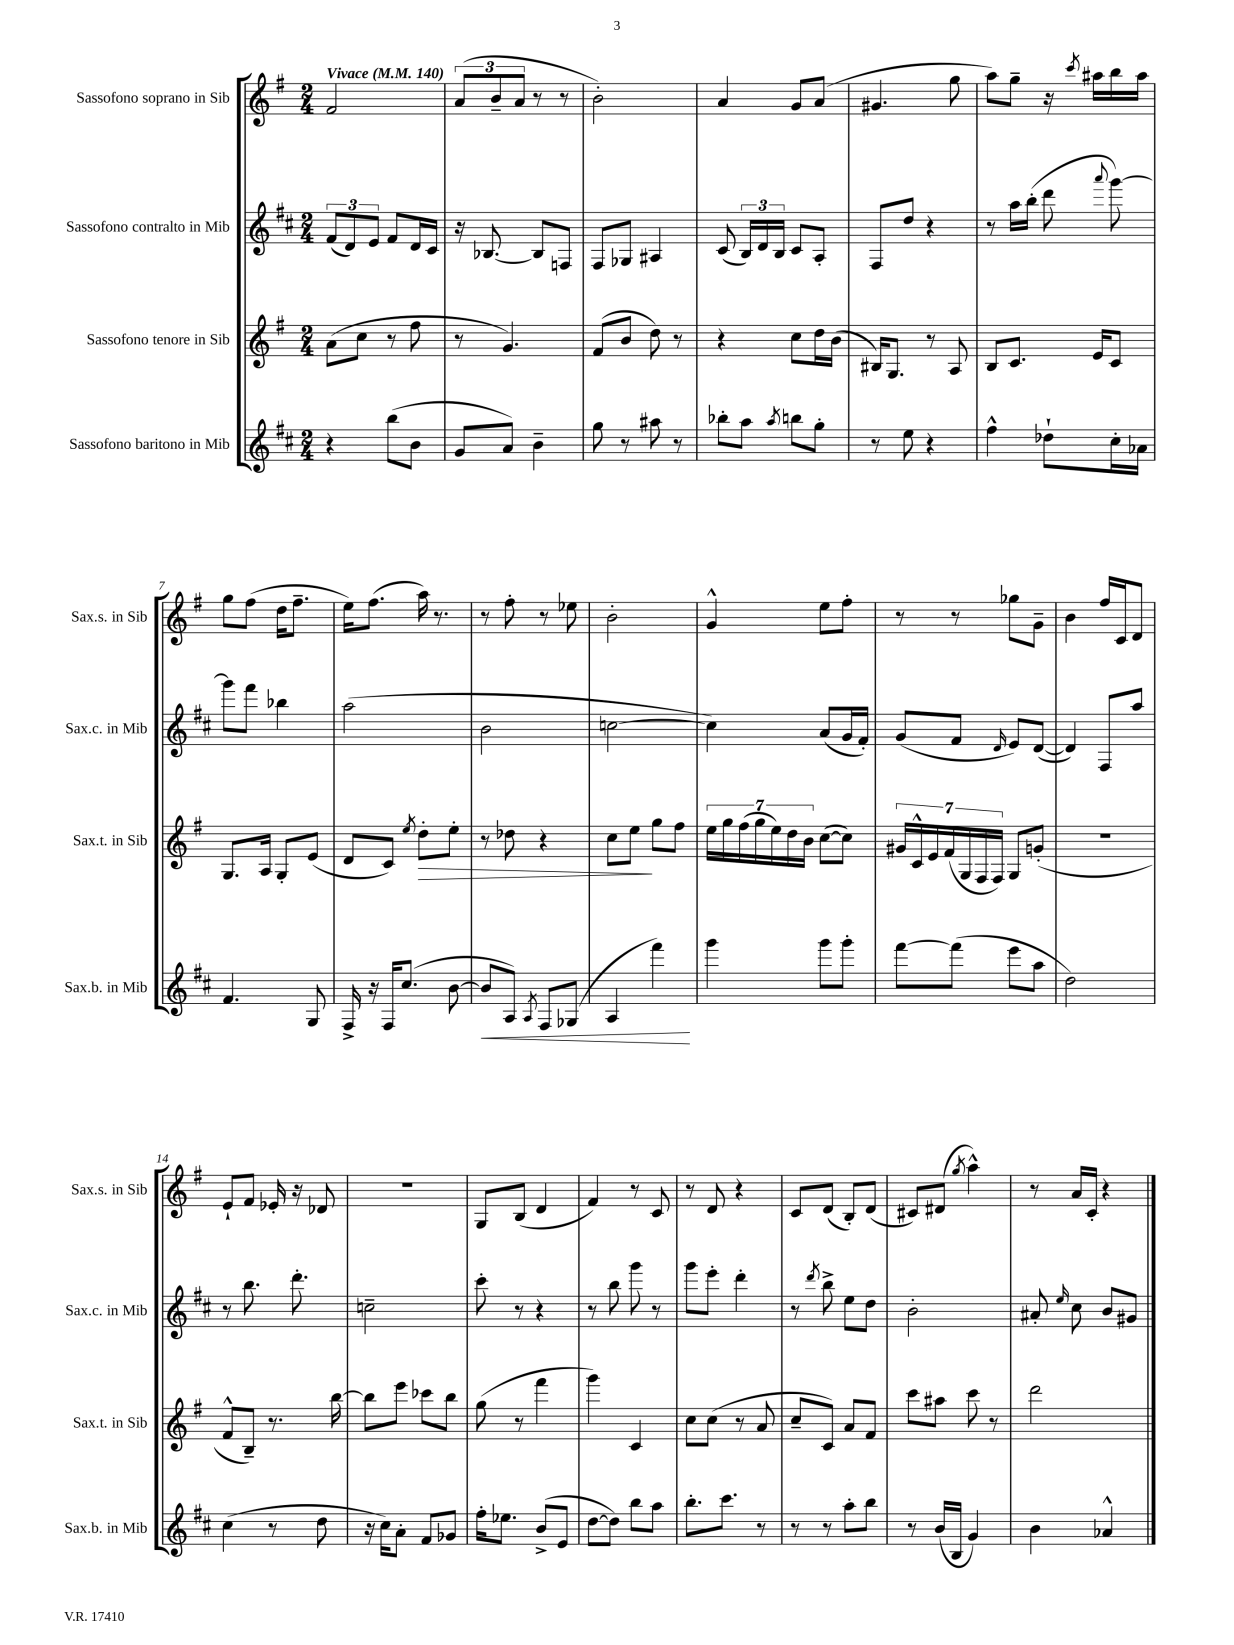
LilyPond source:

<<
\new StaffGroup <<
\new Staff = "s0" \with { instrumentName = "Sassofono soprano in Sib" shortInstrumentName = "Sax.s. in Sib" } {
    \clef treble \key g \major \numericTimeSignature \time 2/4 \tempo "Vivace" 4 = 140
    \autoBeamOff fis'2 |
    \tuplet 3/2 { a'8[( b'8-- a'8] } r8 r8 |
    b'2-.) |
    a'4 g'8[ a'8]( |
    gis'4. g''8 |
    a''8[) g''8]-- r16 \acciaccatura { c'''8 } ais''16[ b''16 ais''16] |
    g''8[ fis''8]( d''16[ fis''8.]-- |
    e''16[) fis''8.]( a''16) r8. |
    r8 fis''8-. r8 ees''8 |
    b'2-. |
    g'4-^ e''8[ fis''8]-. |
    r8 r8 ges''8[ g'8]-- |
    b'4 fis''16[ c'16 d'8] |
    e'8[-! fis'8] ees'16-. r16 des'8 |
    r2 |
    g8[ b8]( d'4 |
    fis'4) r8 c'8 |
    r8 d'8 r4 |
    c'8[ d'8]( b8[-.) d'8]( |
    cis'8[) dis'8]( \acciaccatura { g''8 } a''4-^) |
    r8 a'16[ c'16]-. r4 \bar "|." |
}
\new Staff = "s1" \with { instrumentName = "Sassofono contralto in Mib" shortInstrumentName = "Sax.c. in Mib" } {
    \clef treble \key d \major \numericTimeSignature \time 2/4
    \autoBeamOff \tuplet 3/2 { fis'8[( d'8) e'8] } fis'8[ d'16 cis'16] |
    r16 bes8.~ bes8[ f8] |
    fis8[ ges8] ais4 |
    cis'8( \tuplet 3/2 { b16[) d'16 b16] } cis'8[ a8]-. |
    fis8[ d''8] r4 |
    r8 a''16[ b''16]-.( d'''8 \appoggiatura { a'''8 } g'''8~) |
    g'''8[ fis'''8] bes''4 |
    a''2( |
    b'2 |
    c''2~ |
    c''4) a'8[( g'16 fis'16]-.) |
    g'8[( fis'8] \grace { d'16 } e'8[) d'8]~( |
    d'4) fis8[ a''8] |
    r8 b''8. d'''8.-. |
    c''2-- |
    cis'''8-. r8 r4 |
    r8 b''8 g'''8 r8 |
    g'''8[ e'''8]-. d'''4-. |
    r8 \acciaccatura { d'''8 } b''8-> e''8[ d''8] |
    b'2-. |
    ais'8-. \grace { e''16 } cis''8 b'8[ gis'8] \bar "|." |
}
\new Staff = "s2" \with { instrumentName = "Sassofono tenore in Sib" shortInstrumentName = "Sax.t. in Sib" } {
    \clef treble \key g \major \numericTimeSignature \time 2/4
    \autoBeamOff a'8[( c''8] r8 fis''8 |
    r8 g'4.) |
    fis'8[( b'8] d''8) r8 |
    r4 c''8[ d''16 b'16]( |
    bis16[) g8.] r8 a8 |
    b8[ c'8.] e'16[ c'8] |
    g8.[ a16] g8[-. e'8]( |
    d'8[ c'8]) \acciaccatura { e''8 } d''8[-.\> e''8]-. |
    r8 des''8 r4 |
    c''8[ e''8]\! g''8[ fis''8] |
    \tuplet 7/4 { e''16[ g''16 fis''16( g''16 e''16) d''16 b'16] } c''8[~( c''8]) |
    \tuplet 7/4 { gis'16[ c'16-^ e'16 fis'16( g16 fis16 fis16]) } g8[ g'8]-.( |
    r2 |
    fis'8[-^ b8]--) r8. b''16~ |
    b''8[ e'''8] ces'''8[ b''8] |
    g''8( r8 fis'''4 |
    g'''4) c'4 |
    c''8[ c''8]( r8 a'8 |
    c''8[-- c'8]) a'8[ fis'8] |
    c'''8[ ais''8] c'''8 r8 |
    d'''2 \bar "|." |
}
\new Staff = "s3" \with { instrumentName = "Sassofono baritono in Mib" shortInstrumentName = "Sax.b. in Mib" } {
    \clef treble \key d \major \numericTimeSignature \time 2/4
    \autoBeamOff r4 b''8[( b'8] |
    g'8[ a'8]) b'4-- |
    g''8 r8 ais''8 r8 |
    bes''8[-. a''8] \acciaccatura { a''8 } b''8[ g''8]-. |
    r8 e''8 r4 |
    fis''4-^ des''8[-! cis''16-. aes'16] |
    fis'4. g8 |
    fis16-> r16 fis16[ cis''8.]( b'8~ |
    b'8[\< a8]) \acciaccatura { a8 } fis8[ ges8]( |
    a4 fis'''4\!) |
    g'''4 g'''8[ g'''8]-. |
    fis'''8[~ fis'''8]( e'''8[ a''8] |
    d''2) |
    cis''4( r8 d''8 |
    r16 cis''16[) a'8]-. fis'8[ ges'8] |
    fis''16[-. ees''8.] b'8[->( e'8] |
    d''8[~ d''8]) b''8[ a''8] |
    b''8.[-. cis'''8.] r8 |
    r8 r8 a''8[-. b''8] |
    r8 b'16[( b16] g'4) |
    b'4 aes'4-^ \bar "|." |
}
>>
>>
